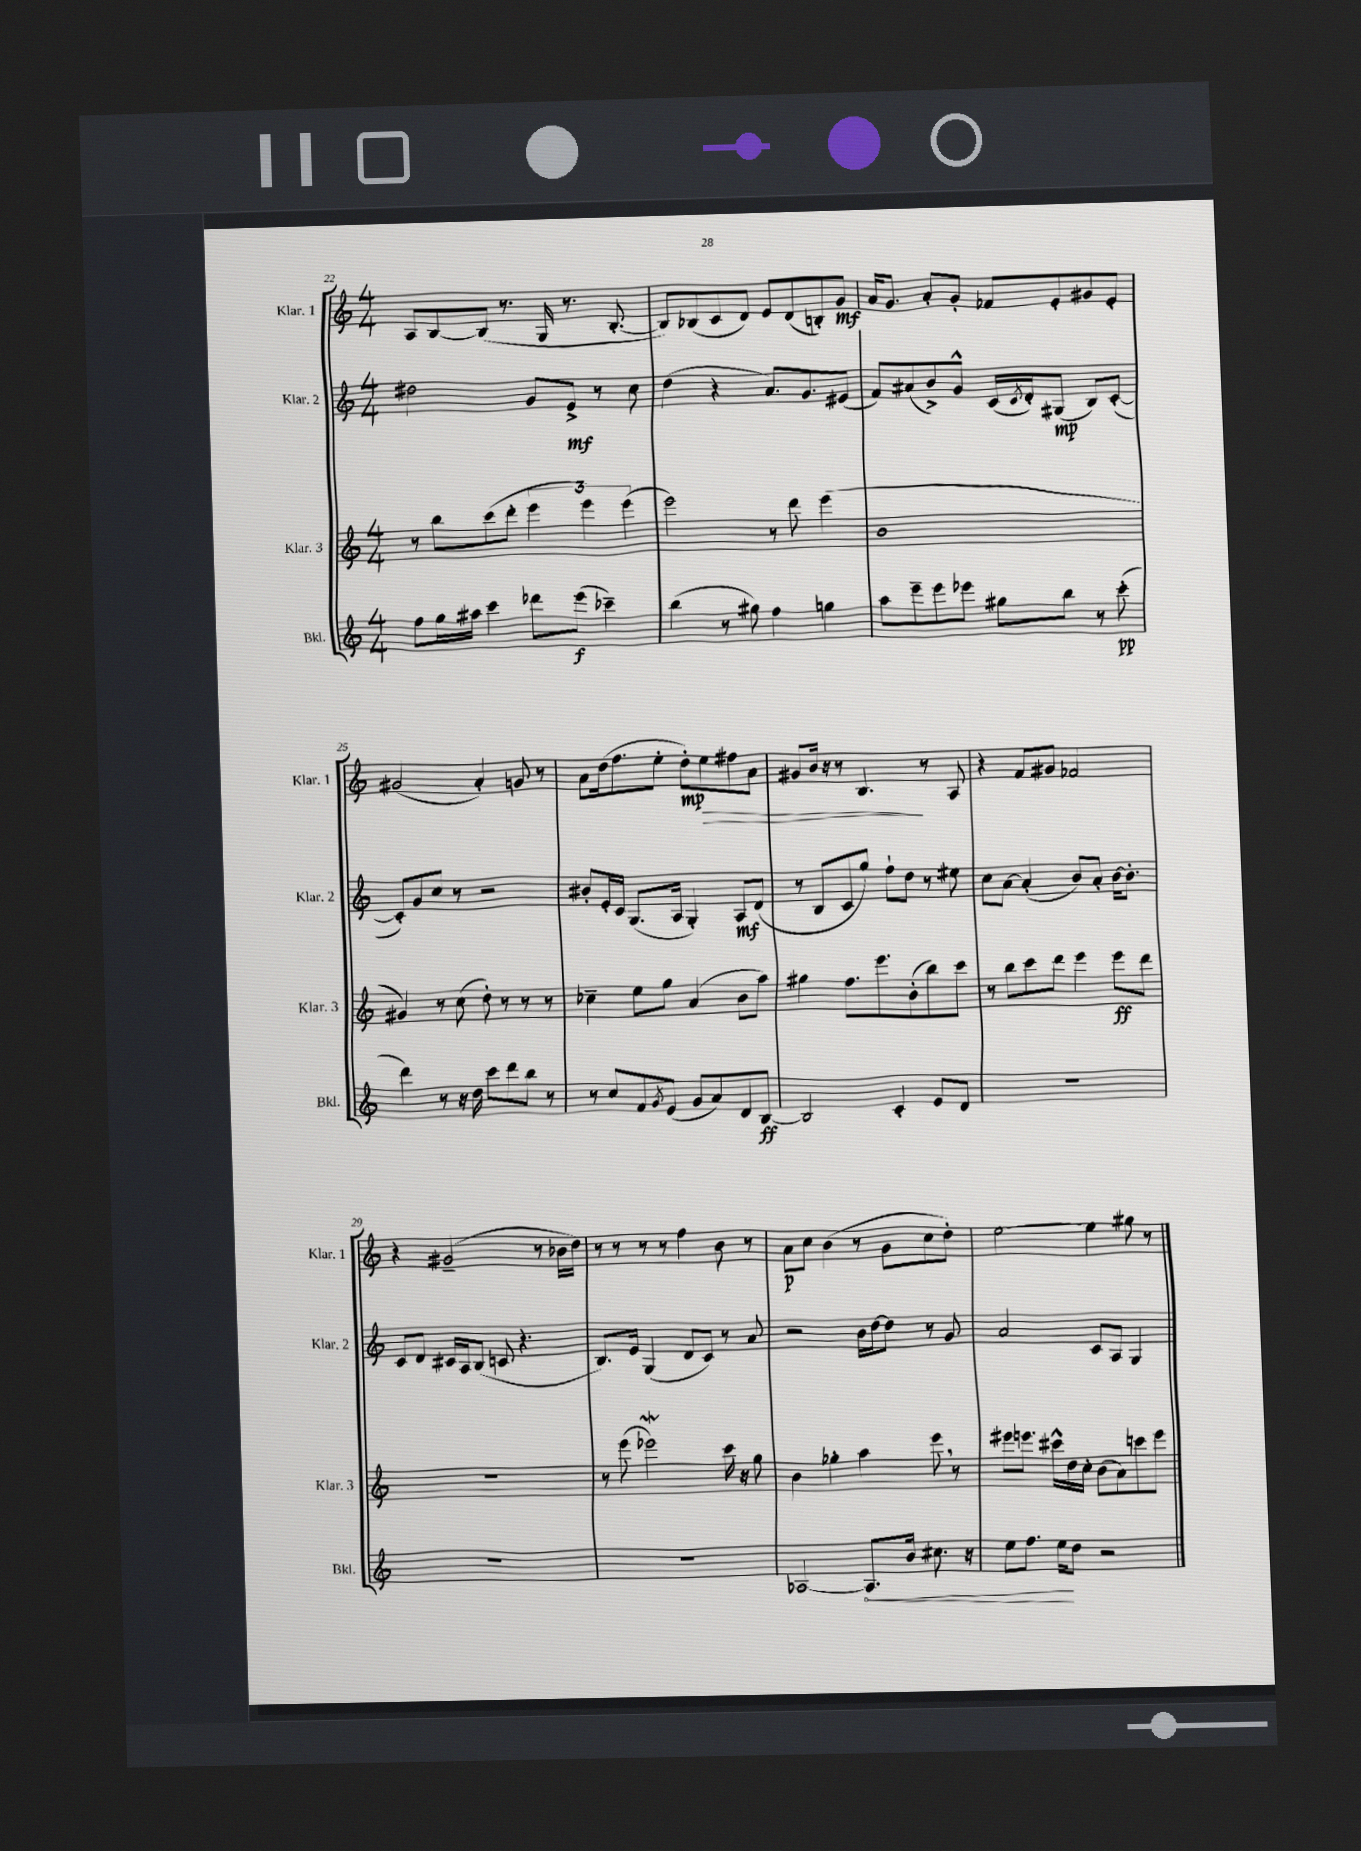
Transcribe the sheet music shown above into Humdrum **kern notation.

**kern	**kern	**kern	**kern
*staff4	*staff3	*staff2	*staff1
*clefG2	*clefG2	*clefG2	*clefG2
*k[]	*k[]	*k[]	*k[]
*M4/4	*M4/4	*M4/4	*M4/4
8ff	8r	2dd#	8A
16gg	8bb	.	[8B
16aa#	.	.	.
4ccc	(8ccc	.	(8B]
.	8ddd'	.	8.r
8ddd-	6eee	8g	.
.	.	.	16G
(8eee	.	8e^	8.r
.	6eee)	.	.
4ccc-~)	.	8r	.
.	.	.	[8.B'
.	(6eee	.	.
.	.	8cc	.
=	=	=	=
(4bb	2eee)	(4dd	8B])
.	.	.	(8B-
8r	.	4r	8c
8gg#)	.	.	8d)
4ff	8r	8.a)	8e
.	8ddd	.	(8d
.	.	8.g	.
4gg	(4eee	.	8B')
.	.	(8e#	8g
=	=	=	=
8aa	1b	8f)	16a
.	.	.	8.g
8eee~	.	(8a#	.
8eee	.	8b^)	8a'
8eee-	.	8g^^	8g'
8gg#	.	(16c	8f-
.	.	8qc	.
.	.	16d')	.
8bb	.	(8G#	8e'
8r	.	8B)	8g#
(8ccc'	.	([8c'	8e'
=	=	=	=
4ddd)	4g#)	8c'])	(2g#
.	.	8g	.
8r	8r	8cc	.
16r	(8cc	8r	.
16dd	.	.	.
8ccc	8dd')	2r	4a')
8ddd	8r	.	.
8bb	8r	.	8g
8r	8r	.	8r
=	=	=	=
8r	4cc-~	8b#'	8a
8cc	.	16e'	(16dd
.	.	16c	8.ff
8f	8ee	(8.G	.
8qg	.	.	.
(8e	8gg	.	8ee'
.	.	16A	.
8g	(4a	4G')	8dd')
8a)	.	.	8ee
8d	8b	8A	8ff#
[8B	8aa)	(8d	8a
=	=	=	=
2B]	4gg#	8r	8g#
.	.	8B	16b
.	.	.	16r
.	8.ff	8c	8r
.	.	8gg)	4.B
.	8.eee	.	.
4c'	.	8ff`	.
.	(8b'	8dd	.
8e	8bb)	8r	8r
8d	8ccc	8ee#	8A
=	=	=	=
1r	8r	8cc	4r
.	8bb	[8a	.
.	8ccc	(4a']	8f
.	8ddd	.	8g#
.	4eee	8b)	2f-
.	.	8a'	.
.	8eee	[16b	.
.	.	8.b']	.
.	8ddd	.	.
=	=	=	=
1r	1r	8c	4r
.	.	8d	.
.	.	16c#	(2g#~
.	.	16A	.
.	.	(8B	.
.	.	8c	.
.	.	4.r	.
.	.	.	8r
.	.	.	16b-
.	.	.	16dd)
=	=	=	=
1r	8r	8.B)	8r
.	(8eee	.	8r
.	.	16e	.
.	2eee-)	(4G	8r
.	.	.	8r
.	.	8d	4ff
.	.	8c)	.
.	16ccc	8r	8b
.	16r	.	.
.	8gg	8a	8r
=	=	=	=
[2A-	4b	2r	8a
.	.	.	8cc
.	4gg-'	.	(4b
8.A-]	4aa	16b	8r
.	.	[16dd	.
.	.	8dd]	8g
16b	.	.	.
8.cc#	8eee	8r	8cc
.	8r	8g	8dd')
16r	.	.	.
=	=	=	=
8ee	8eee#	2a	[2ee
8.ff	8.eee	.	.
16ee	16ccc#^^	.	.
8dd	16dd	.	.
.	16cc'	.	.
2r	(8b	8c	4ee]
.	8a)	8A	.
.	8ccc	4G	8gg#
.	8eee	.	8r
==	==	==	==
*-	*-	*-	*-
